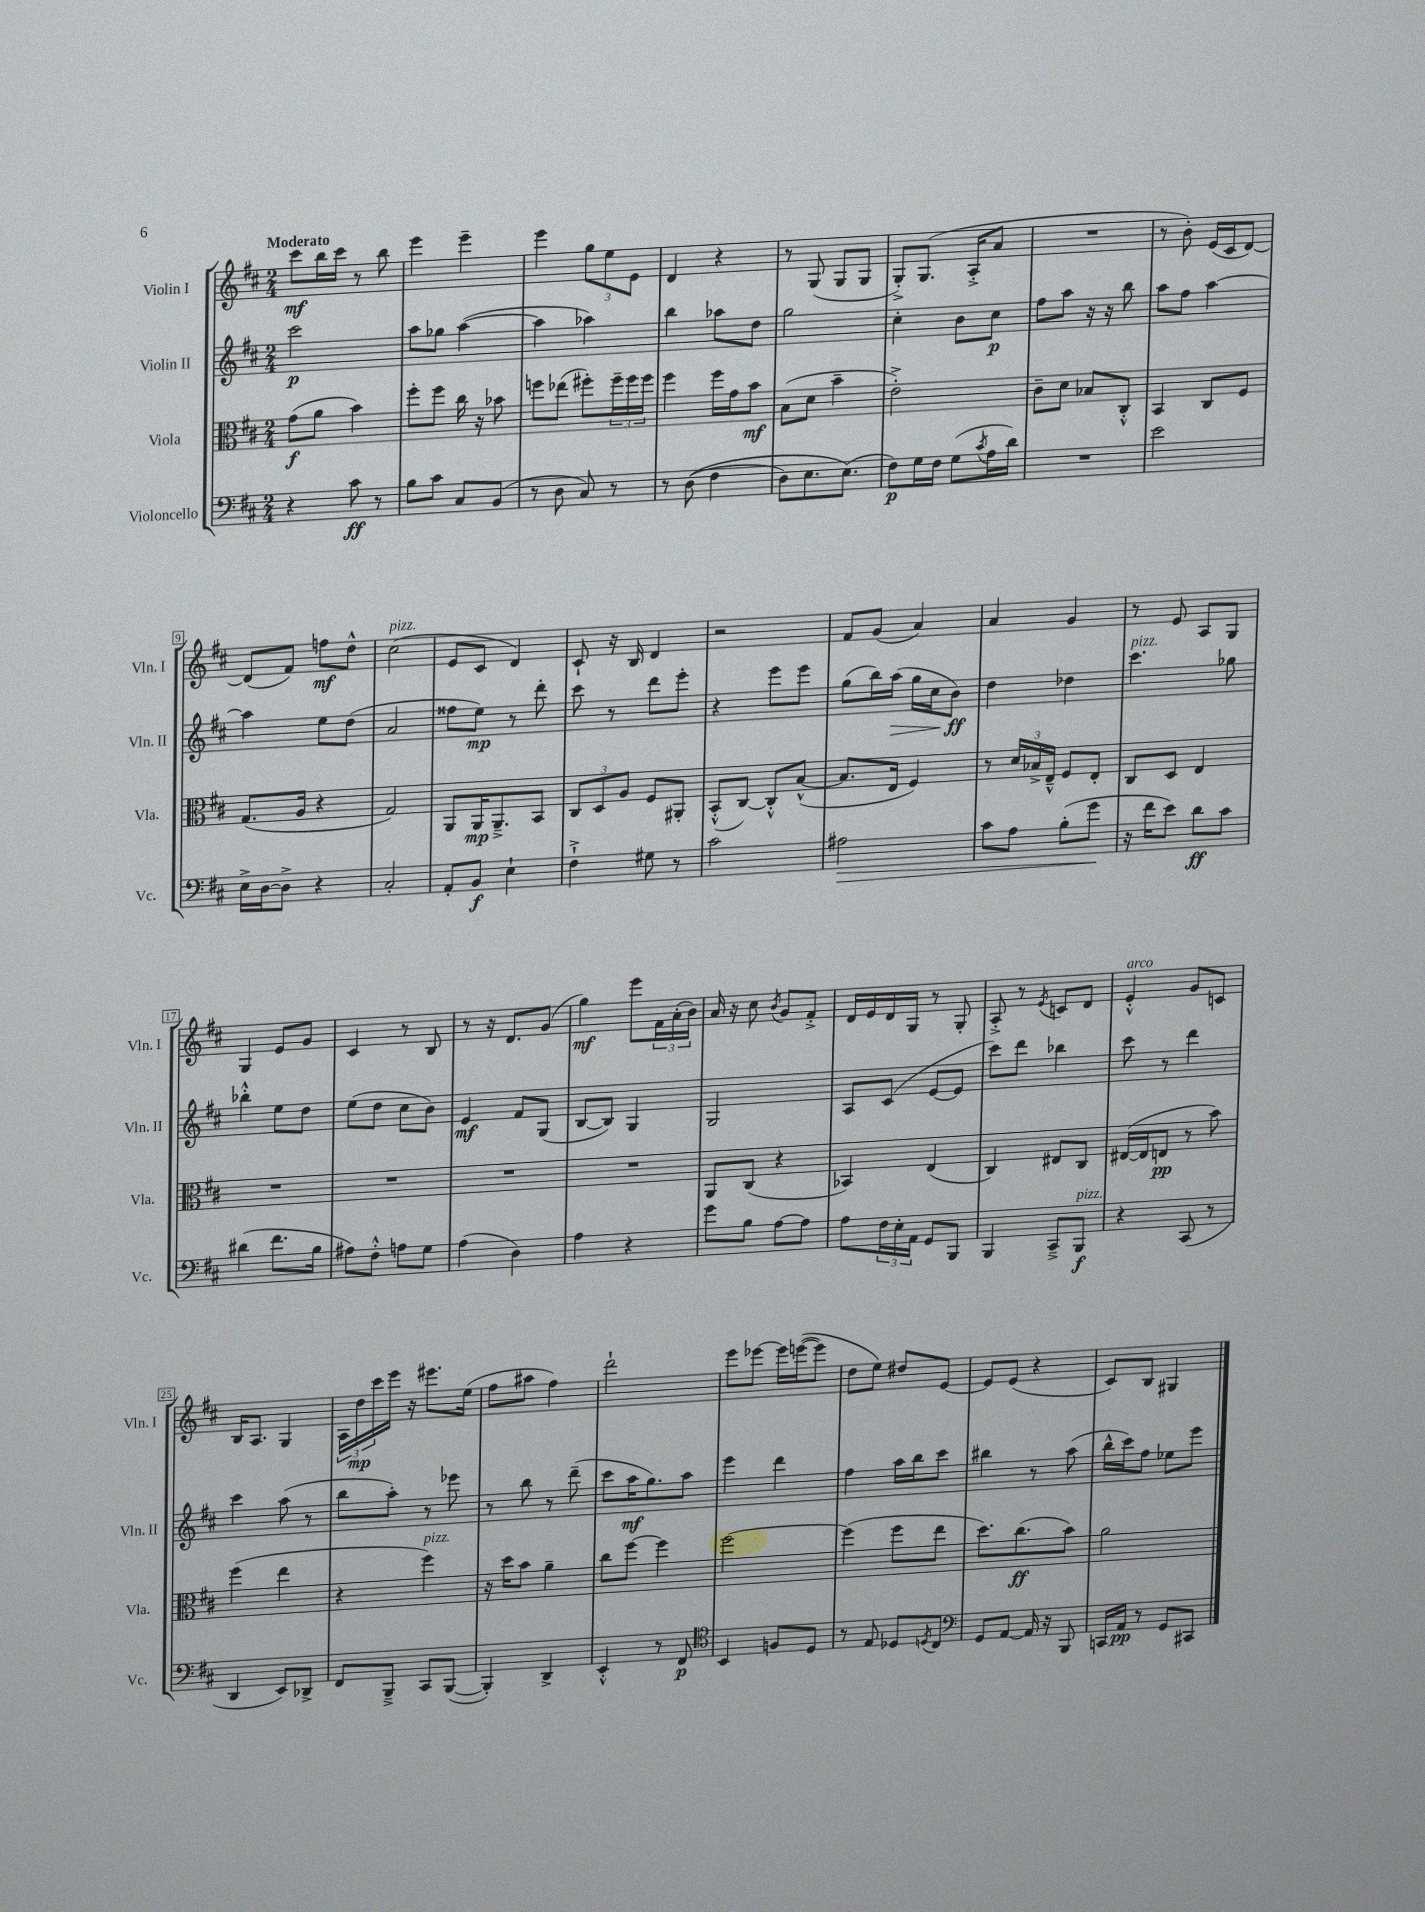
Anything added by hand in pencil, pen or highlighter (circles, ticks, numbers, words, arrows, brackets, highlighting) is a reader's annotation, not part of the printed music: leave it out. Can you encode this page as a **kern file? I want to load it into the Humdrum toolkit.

**kern	**dynam	**kern	**dynam	**kern	**dynam	**kern	**dynam
*part4	*part4	*part3	*part3	*part2	*part2	*part1	*part1
*staff4	*staff4	*staff3	*staff3	*staff2	*staff2	*staff1	*staff1
*I"Violoncello	*	*I"Viola	*	*I"Violin II	*	*I"Violin I	*
*I'Vc.	*	*I'Vla.	*	*I'Vln. II	*	*I'Vln. I	*
*clefF4	*	*clefC3	*	*clefG2	*	*clefG2	*
*k[f#c#]	*	*k[f#c#]	*	*k[f#c#]	*	*k[f#c#]	*
*M2/4	*	*M2/4	*	*M2/4	*	*M2/4	*
=1	=1	=1	=1	=1	=1	=1	=1
!	!	!	!	!	!	!LO:TX:a:B:t=Moderato	!
4r	.	(8g\L	f	2ccc#\	p	8ccc#\L	mf
.	.	8a\J	.	.	.	16bb\L	.
.	.	.	.	.	.	16ccc#\JJ	.
8c#\	ff	4b\)	.	.	.	8r	.
8r	.	.	.	.	.	8bb\	.
=2	=2	=2	=2	=2	=2	=2	=2
8B\L	.	8ff#'\L	.	8aa\L	.	4eee\	.
8c#\J	.	8ff#\J	.	8gg-X\J	.	.	.
8C#/L	.	16cc#\	.	([4aa\	.	4eee~\	.
.	.	16r	.	.	.	.	.
(8BB/J	.	8b-X\	.	.	.	.	.
=3	=3	=3	=3	=3	=3	=3	=3
8r	.	8ffn\L	.	4aa\]	.	4eee\	.
8D\	.	(8ee-X\J	.	.	.	.	.
8C#/)	.	8ff#X'\L)	.	4aa-X\)	.	12gg\L	.
.	.	.	.	.	.	12ee\	.
8r	.	24ff#~\L	.	.	.	.	.
.	.	24ff#\	.	.	.	12e\J	.
.	.	24ff#\JJ	.	.	.	.	.
=4	=4	=4	=4	=4	=4	=4	=4
8r	.	4ff#\	.	4bb\	.	4d/	.
((8D\	.	.	.	.	.	.	.
4F#\	.	16ff#\LL	.	8aa-X\L	.	4r	.
.	.	16g\J	.	.	.	.	.
.	.	8b\J	mf	8dd\J	.	.	.
=5	=5	=5	=5	=5	=5	=5	=5
8D\L)	.	(8B\L	.	2gg\	.	8r	.
8.E\	.	8d\J	.	.	.	(8G/	.
.	.	4b~\	.	.	.	8G/L	.
(8.E\J)	.	.	.	.	.	.	.
.	.	.	.	.	.	8G/J	.
=6	=6	=6	=6	=6	=6	=6	=6
8F#\L)	p	2e'^\)	.	4cc#'\	.	8G'^/L)	.
16G\L	.	.	.	.	.	(8.G/J	.
16F#\JJ	.	.	.	.	.	.	.
(8G\L	.	.	.	8b\L	.	.	.
.	.	.	.	.	.	16A'^/KL	.
8qc#/	.	.	.	.	.	.	.
16A\L	.	.	.	8cc#\J	p	8a/J	.
16d\JJ)	.	.	.	.	.	.	.
=7	=7	=7	=7	=7	=7	=7	=7
2r	.	8c#~\L	.	8ff#\L	.	2r	.
.	.	8d\J	.	8aa\J	.	.	.
.	.	8B-X/L	.	16r	.	.	.
.	.	.	.	16r	.	.	.
.	.	8C#'^^/J	.	8bb\	.	.	.
=8	=8	=8	=8	=8	=8	=8	=8
2e\	.	4BB/	.	8aa\L	.	8r	.
.	.	.	.	8ff#\J	.	8b'\)	.
.	.	8C#/L	.	[4aa\	.	(16e/LL	.
.	.	.	.	.	.	16c#/J	.
.	.	8F#/J	.	.	.	[8d/J)	.
!!LO:LB:g=z
=9	=9	=9	=9	=9	=9	=9	=9
16E^\LL	.	(8.G/L	.	4aa\]	.	(8d/L]	.
[16D\J	.	.	.	.	.	.	.
8D^\J]	.	.	.	.	.	8f#/J)	.
.	.	16A/Jk	.	.	.	.	.
4r	.	4r	.	8ee\L	.	8ffn\L	mf
.	.	.	.	(8dd\J	.	8dd^^\J	.
=10	=10	=10	=10	=10	=10	=10	=10
!	!	!	!	!	!	!LO:TX:a:i:t=pizz.	!
2C#'/	.	2G/)	.	2a/	.	(2cc#\	.
=11	=11	=11	=11	=11	=11	=11	=11
8AA'/L	.	8AA/L	.	8ff##X\L	.	8e/L	.
8BB/J	f	16AA/K	mp	8ee\J)	mp	8c#/J	.
.	.	8.AA~^/	.	.	.	.	.
4E`\	.	.	.	8r	.	4d/)	.
.	.	8BB/J	.	8ddd'\	.	.	.
=12	=12	=12	=12	=12	=12	=12	=12
4F#`^\	.	12C#/L	.	8ccc#\	.	8c#`/	.
.	.	12D/	.	.	.	.	.
.	.	.	.	8r	.	16r	.
.	.	12A/J	.	.	.	.	.
.	.	.	.	.	.	16B/	.
8G#X\	.	8F#/L	.	8ddd\L	.	4d/	.
8r	.	8AA#X'/J	.	8eee'\J	.	.	.
=13	=13	=13	=13	=13	=13	=13	=13
2c#\	.	(8BB'^^/L	.	4r	.	2r	.
.	.	[8C#/J)	.	.	.	.	.
.	.	8C#'^^/L]	.	8eee\L	.	.	.
.	.	([8B^^/J	.	8eee\J	.	.	.
=14	=14	=14	=14	=14	=14	=14	=14
!	!LO:HP:b	!	!	!	!	!	!
2A#X\	>	8.B/L]	.	(8gg\L	.	8f#/L	.
.	.	.	.	16bb\L)	.	(8g/J	.
!	!	!	!	!	!LO:HP:b	!	!
.	.	16E/Jk	.	(16aa\JJ	>	.	.
.	.	4F#/)	.	16gg\LL	.	4a/)	.
.	.	.	.	16cc#\J	.	.	.
.	.	.	.	8b\J)	ff	.	.
.	.	.	.	.	]	.	.
=15	=15	=15	=15	=15	=15	=15	=15
8c#\L	.	8r	.	4dd\	.	4a/	.
8A\J	.	24d/LL	.	.	.	.	.
.	.	24B-X^/	.	.	.	.	.
.	.	24E~^^/JJ	.	.	.	.	.
(8B'\L	.	8F#/L	.	4dd-X\	.	4g/	.
8g\J	.	8E'/J	.	.	.	.	.
.	]	.	.	.	.	.	.
=16	=16	=16	=16	=16	=16	=16	=16
!	!	!	!	!LO:TX:a:i:t=pizz.	!	!	!
16r	.	8C#/L	.	4.ccc#\	.	8r	.
16f#\KL	.	.	.	.	.	.	.
8e\J)	.	8D/J	.	.	.	8e/	.
8d\L	ff	4E/	.	.	.	8A/L	.
8c#\J	.	.	.	8gg-X\	.	8G/J	.
!!LO:LB:g=z
=17	=17	=17	=17	=17	=17	=17	=17
(4d#X\	.	2r	.	4bb-X'^^\	.	4G/	.
8.f#\L	.	.	.	8ee\L	.	8e/L	.
.	.	.	.	8dd\J	.	8g/J	.
16B\Jk	.	.	.	.	.	.	.
=18	=18	=18	=18	=18	=18	=18	=18
8A#X\L)	.	2r	.	(8ee\L	.	4c#/	.
8F#'^^\J	.	.	.	8dd\J	.	.	.
8An\L	.	.	.	8cc#\L	.	8r	.
8G\J	.	.	.	8b\J)	.	8B/	.
=19	=19	=19	=19	=19	=19	=19	=19
(4A\	.	2r	.	4e/	mf	8r	.
.	.	.	.	.	.	16r	.
.	.	.	.	.	.	8.d/L	.
4D\)	.	.	.	8f#/L	.	.	.
.	.	.	.	(8G/J	.	(8g/J	.
=20	=20	=20	=20	=20	=20	=20	=20
4A\	.	2r	.	[8B/L	.	4gg\)	mf
.	.	.	.	8B/J])	.	.	.
4r	.	.	.	4G/	.	8eee\L	.
.	.	.	.	.	.	24f#\L	.
.	.	.	.	.	.	(24a'\	.
.	.	.	.	.	.	24b\JJ)	.
=21	=21	=21	=21	=21	=21	=21	=21
8g\L	.	8AA/L	.	2G/	.	16a/	.
.	.	.	.	.	.	16r	.
8B\J	.	(8C#/J	.	.	.	8cc#\	.
.	.	.	.	.	.	8qb/	.
[8A\L	.	4r	.	.	.	8g/L	.
8A\J]	.	.	.	.	.	8f#'^/J	.
=22	=22	=22	=22	=22	=22	=22	=22
8A\L	.	4BB-X/)	.	8A/L	.	16d/LL	.
.	.	.	.	.	.	16e/	.
24F#\L	.	.	.	(8c#/J	.	16d/	.
24E'\	.	.	.	.	.	.	.
.	.	.	.	.	.	16G/JJ	.
24AA\JJ	.	.	.	.	.	.	.
8GG/L	.	(4E/	.	[8e/L	.	8r	.
8BBB/J	.	.	.	8e/J]	.	8G'/	.
=23	=23	=23	=23	=23	=23	=23	=23
4BBB/	.	4C#/)	.	8ccc#\L)	.	8A'^/	.
.	.	.	.	8ddd\J	.	8r	.
.	.	.	.	.	.	8qe/	.
8CC#~^/L	.	8E#X/L	.	4bb-X\	.	8cn/L	.
!LO:TX:a:i:t=pizz.	!	!	!	!	!	!	!
8BBB/J	f	8C#/J	.	.	.	8d/J	.
=24	=24	=24	=24	=24	=24	=24	=24
!	!	!	!	!	!	!LO:TX:a:i:t=arco	!
4r	.	([16E#X/LL	.	8ccc#\	.	4e'^^/	.
.	.	16E#/J]	.	.	.	.	.
.	.	8En/J	pp	8r	.	.	.
(8CC#/	.	8r	.	4ddd\	.	8g/L	.
8r	.	8b\)	.	.	.	8cn/J	.
!!LO:LB:g=z
=25	=25	=25	=25	=25	=25	=25	=25
4DD/	.	(4ff#\	.	4ccc#\	.	16B/KL	.
.	.	.	.	.	.	8.A/J	.
8EE/L)	.	4ee\	.	(8aa\	.	4G/	.
8DD-X^/J	.	.	.	8r	.	.	.
=26	=26	=26	=26	=26	=26	=26	=26
8FF#/L	.	4r	.	8bb\L	.	24A\LL	.
.	.	.	.	.	.	24dd\	mp
.	.	.	.	.	.	24ccc#\	.
8BBB~^/J	.	.	.	8aa'\J)	.	16eee\JJ	.
.	.	.	.	.	.	16r	.
!	!	!LO:TX:a:i:t=pizz.	!	!	!	!	!
8CC#/L	.	4ff#\)	.	8r	.	8.eee#X\L	.
([8BBB/J	.	.	.	8eee-X\	.	.	.
.	.	.	.	.	.	(16ee\Jk	.
=27	=27	=27	=27	=27	=27	=27	=27
4BBB'/])	.	16r	.	8r	.	8ff#\L	.
.	.	16dd\KL	.	.	.	.	.
.	.	8b\J	.	8bb\	.	8aa#X\J	.
4DD^/	.	4a~\	.	8r	.	4ff#\)	.
.	.	.	.	(8ddd~\	.	.	.
=28	=28	=28	=28	=28	=28	=28	=28
4EE'^^/	.	8cc#\L	.	8ccc#\L	.	2ddd`\	.
.	.	[8ff#\J	.	16aa\K	mf	.	.
.	.	.	.	8.gg\)	.	.	.
8r	.	4ff#\]	.	.	.	.	.
8FF#/	p	.	.	8aa\J	.	.	.
=29	=29	=29	=29	=29	=29	=29	=29
*clefC4	*	*	*	*	*	*	*
4BB/	.	[2ff#\	.	4eee\	.	8eee\L	.
.	.	.	.	.	.	[8eee-X\J	.
8Fn/L	.	.	.	4ddd\	.	16eee-\LL]	.
.	.	.	.	.	.	(([16eeen\J	.
8D/J	.	.	.	.	.	8eee\J])	.
=30	=30	=30	=30	=30	=30	=30	=30
8r	.	(4ff#\]	.	4ff#\	.	8dd\L	.
8E/	.	.	.	.	.	8ee\J)	.
8D-X/L	.	8ff#\L	.	16aa\LL	.	8dd#X/L	.
.	.	.	.	16bb\J	.	.	.
8qDn/	.	.	.	.	.	.	.
8C#/J	.	8ee\J	.	8ccc#\J	.	[8e/J	.
=31	=31	=31	=31	=31	=31	=31	=31
*clefF4	*	*	*	*	*	*	*
8GG/L	.	8.dd\L)	.	4bb#X\	.	8e/L]	.
[8AA/J	.	.	.	.	.	(8e/J	.
.	.	(8.cc#\	ff	.	.	.	.
16AA/]	.	.	.	8r	.	4r	.
16r	.	.	.	.	.	.	.
8BBB/	.	8b\J)	.	(8aa\	.	.	.
=32	=32	=32	=32	=32	=32	=32	=32
16CCn/LL	.	2a\	.	16bb^^\LL	.	8c#/L)	.
16AA/JJ	pp	.	.	16ccc#\J)	.	.	.
8r	.	.	.	8ff#\J	.	8B/J	.
8GG/L	.	.	.	8ee-X\L	.	4G#X/	.
8CC#X/J	.	.	.	8eee\J	.	.	.
==	==	==	==	==	==	==	==
*-	*-	*-	*-	*-	*-	*-	*-
